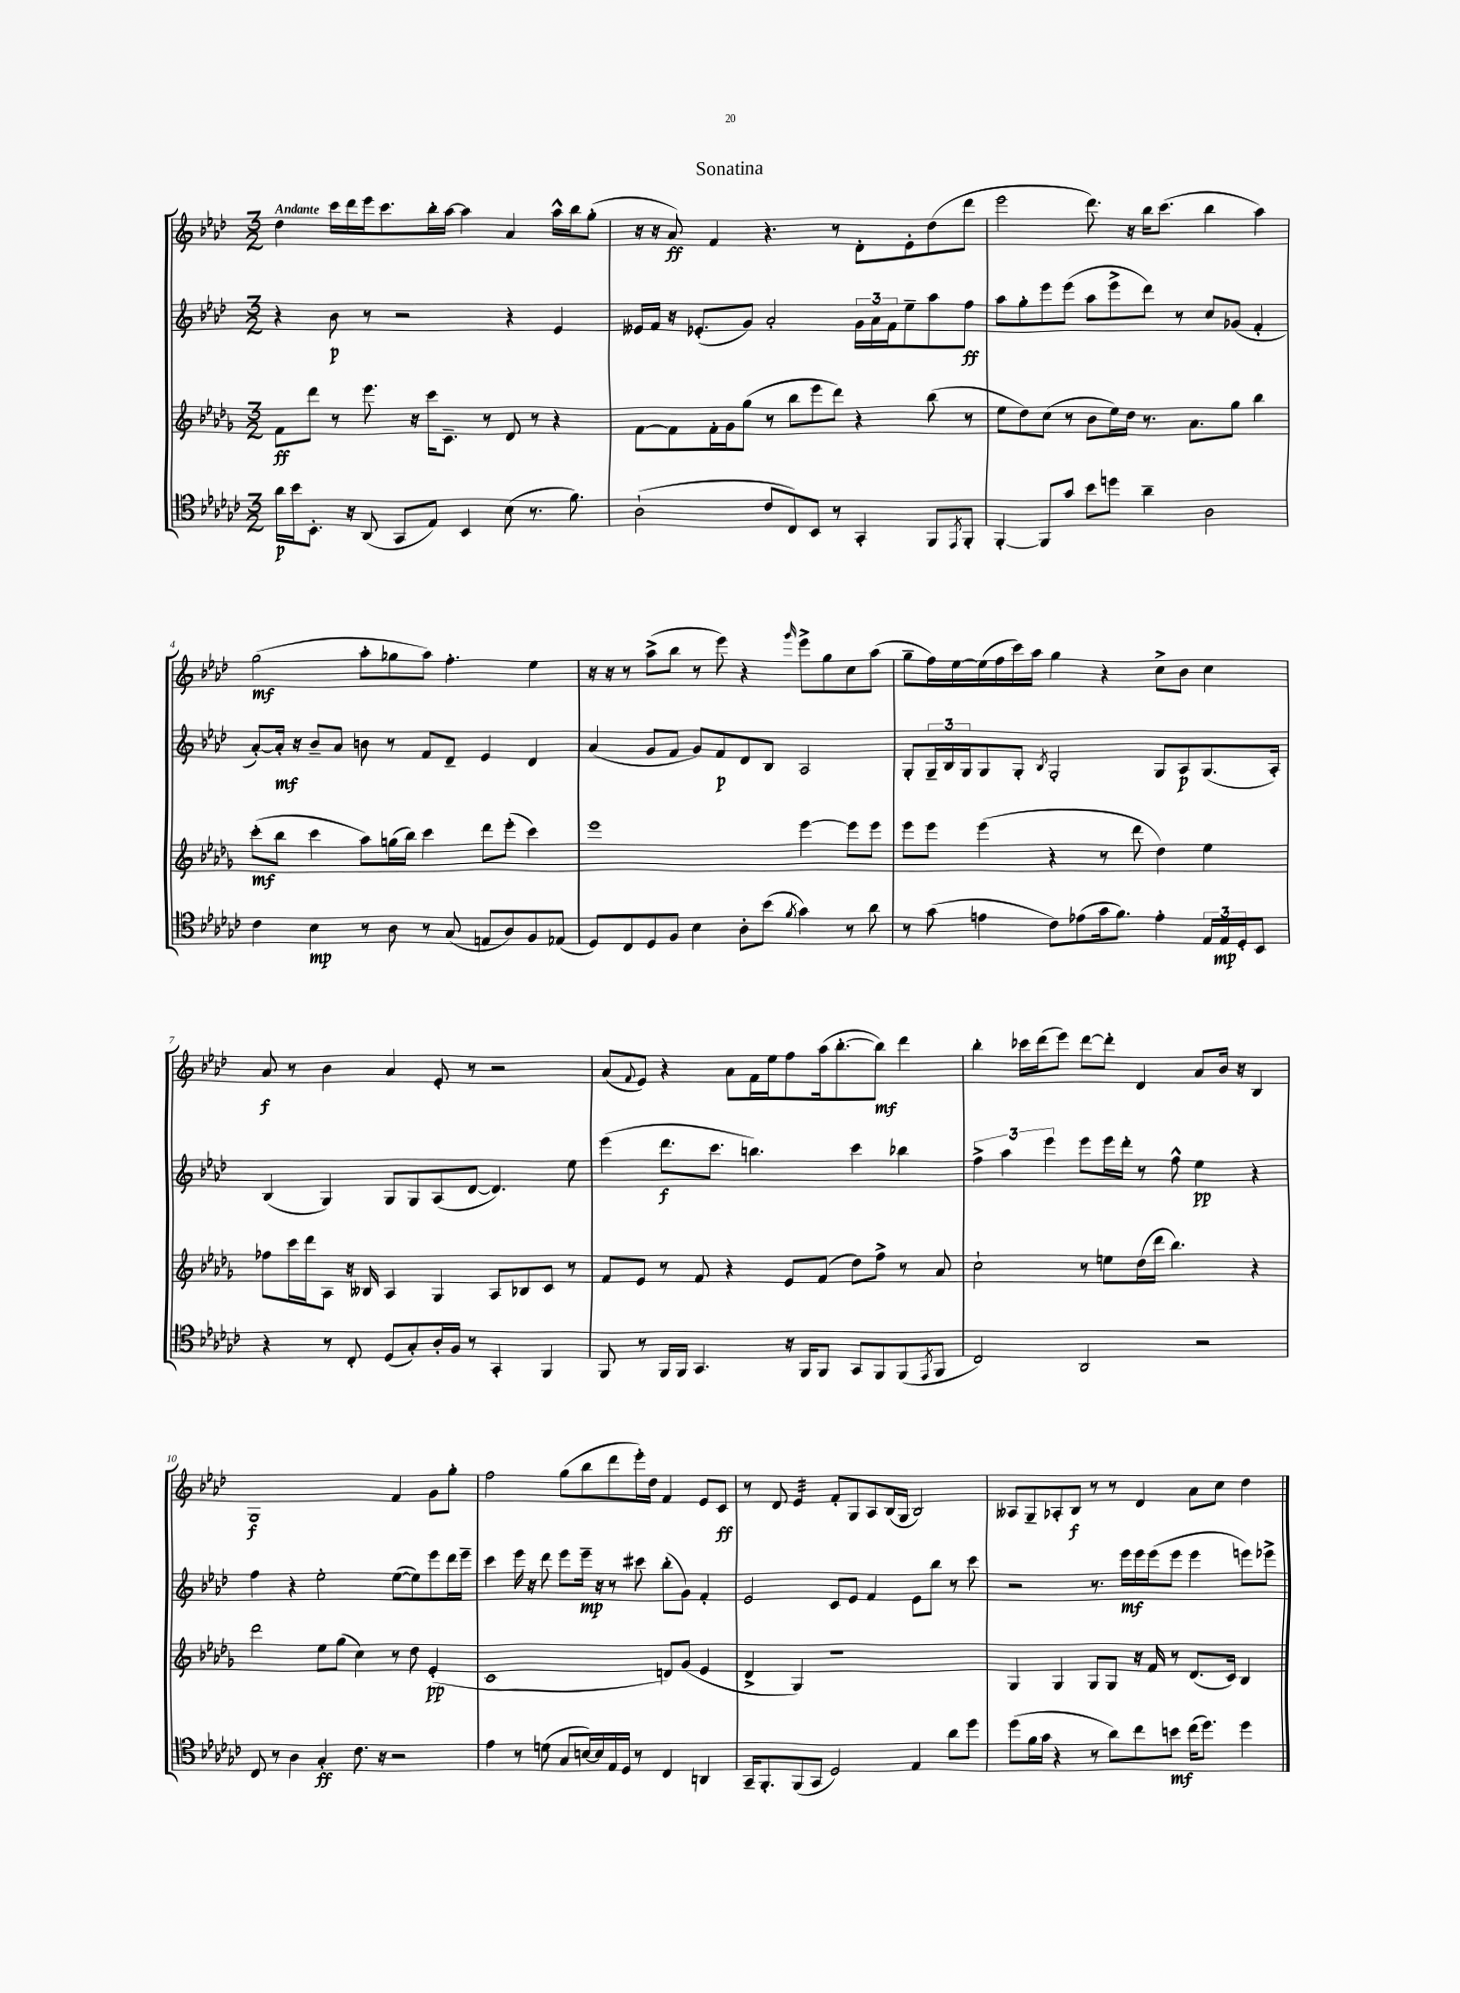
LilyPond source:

\header { title = "Sonatina" }
<<
\new StaffGroup <<
\new Staff = "s0" {
    \clef treble \key aes \major \numericTimeSignature \time 3/2 \tempo "Andante"
    des''4 c'''16 des'''16 ees'''16 c'''8. bes''16-. aes''16~ aes''4 aes'4 aes''16-^ bes''16 g''8-.( |
    r16 r16 aes'8\ff) f'4 r4. r8 des'8-. ees'8-. des''8( des'''8 |
    ees'''2 des'''8.) r16 bes''16 c'''8.( bes''4 aes''4) |
    g''2\mf( aes''8-. ges''8 aes''8) f''4.-. ees''4 |
    r16 r16 r8 aes''8->( bes''8 r8 ees'''8) r4 \grace { g'''16 } ees'''8-> g''8 c''8 aes''8( |
    g''8-- f''16) ees''16~ ees''16( f''16 c'''16) aes''16 g''4 r4 c''8-> bes'8 c''4 |
    aes'8\f r8 bes'4 aes'4 ees'8-. r8 r2 |
    aes'8( \appoggiatura { f'8 } ees'8) r4 aes'8 f'16 ees''16 f''8 aes''16( bes''8.~-. bes''8\mf) des'''4 |
    bes''4-. ces'''16 des'''16( ees'''8) des'''8~ des'''8-. des'4 aes'8 bes'16 r16 bes4 |
    g1\f f'4 g'8 g''8-. |
    f''2 g''8( bes''8 des'''8 ees'''16-.) des''16 f'4 ees'8 c'8\ff |
    r8 des'8 ees'4:32 f'8-. g8 aes8 bes16( g16 bes2) |
    aeses8 g8-- aes8-. bes8\f r8 r8 des'4 aes'8 c''8 des''4 \bar "|." |
}
\new Staff = "s1" {
    \clef treble \key aes \major \numericTimeSignature \time 3/2
    r4 bes'8\p r8 r2 r4 ees'4 |
    eeses'16 f'16 r16 ees'8.-.( g'8) aes'2-. \tuplet 3/2 { g'16 aes'16 f'16 } ees''8-- aes''8 f''8\ff |
    aes''8 g''8-. ees'''8 ees'''8( aes''8 ees'''8-> des'''8) r8 c''8 ges'8( f'4-. |
    aes'8~-.) aes'16-.\mf r16 bes'8-- aes'8 b'8 r8 f'8 des'8-- ees'4 des'4 |
    aes'4( g'8 f'8 g'8) f'8\p des'8 bes8 aes2 |
    g8-. \tuplet 3/2 { g16-- bes16 g16 } g8 g8-. \acciaccatura { bes8 } g2-. g8 aes8\p g8.( aes16-.) |
    bes4( g4) g8 g8 aes8( des'8~ des'4.) ees''8 |
    ees'''4( des'''8.\f c'''8. b''4.) c'''4 bes''4 |
    \tuplet 3/2 { f''4-> aes''4 ees'''4 } ees'''8 ees'''16 des'''16-. r8 f''8-^ ees''4\pp r4 |
    f''4 r4 ees''2-. ees''8~( ees''8) ees'''8 des'''16 ees'''16-- |
    c'''4 ees'''16 r16 des'''8 ees'''8 ees'''16--\mp r16 r8 cis'''8 bes''8-.( g'8) f'4-. |
    ees'2 c'8 ees'8 f'4 ees'8 bes''8 r8 c'''8 |
    r2 r8. ees'''16\mf ees'''16 ees'''16( ees'''8 ees'''4 e'''8) ees'''8-> \bar "|." |
}
\new Staff = "s2" {
    \clef treble \key des \major \numericTimeSignature \time 3/2
    f'8\ff des'''8 r8 ees'''8. r16 c'''16 c'8.-- r8 des'8 r8 r4 |
    f'8~ f'8 f'16-. ges'16 ges''8( r8 bes''8 ees'''8 des'''8) r4 bes''8( r8 |
    ees''8 des''8) c''8( r8 bes'8 ees''16) des''16 r8. aes'8. ges''8 bes''4 |
    c'''8-.\mf( bes''8 c'''4 aes''8) g''16( bes''16) c'''4 des'''8 ees'''8-.( c'''4) |
    ees'''1 ees'''4~ ees'''8 ees'''8 |
    ees'''8 ees'''8 ees'''4( r4 r8 des'''8 des''4) ees''4 |
    fes''8 c'''16 des'''16 aes8 r16 beses16 aes4 ges4 aes8 bes8 c'8 r8 |
    f'8 ees'8 r8 f'8 r4 ees'8 f'8( des''8) f''8-> r8 aes'8 |
    c''2-! r8 e''8 des''16( des'''16 bes''4.) r4 |
    des'''2 ees''8 ges''8( c''4) r8 des''8 ees'4-.\pp( |
    c'1 d'8) ges'8( ees'4 |
    des'4-> ges4) r1 |
    ges4 ges4 ges8 ges8 r16 f'16 r8 des'8.( c'16) bes4 \bar "|." |
}
\new Staff = "s3" {
    \clef tenor \key ges \major \numericTimeSignature \time 3/2
    aes'16\p bes'16 bes,8.-. r16 aes,8( ges,8 ees8) bes,4 bes8( r8. f'8.) |
    aes2-!( ces'8 ces8) bes,8 r8 ges,4-. f,8 \acciaccatura { ees,8 } f,8-. |
    f,4~-. f,8 ges'8 bes'8 d''8 aes'4-- aes2 |
    ces'4 bes4\mp r8 aes8 r8 ges8( e8 aes8) f8 ees8( |
    des8) ces8 des8 f8 bes4 aes8-. bes'8( \acciaccatura { f'8 } ges'4) r8 aes'8 |
    r8 ges'8( e'4 ces'8) ees'8( ges'16 f'8.) ees'4-. \tuplet 3/2 { ees16 ees16\mp des16-. } bes,8 |
    r4 r8 ces8-. des8( ges8-.) aes16-. f16 r8 ges,4-. f,4 |
    f,8 r8 f,16 f,16 ges,4. r16 f,16 f,8 ges,8 f,8 f,8( \acciaccatura { ees,8 } f,8 |
    ces2) aes,2 r2 |
    ces8 r8 aes4 ges4-.\ff ces'8. r16 r2 |
    ees'4 r8 d'8( ges8 b16~) b16 ees16 des16 r8 ces4 a,4 |
    ges,16-- f,8.-. f,8( ges,8 des2) ees4 aes'8 des''8 |
    des''8( f'16 ges'16 r4 r8 aes'8) ces''8 b'8\mf ces''16( des''8.) des''4 \bar "|." |
}
>>
>>
